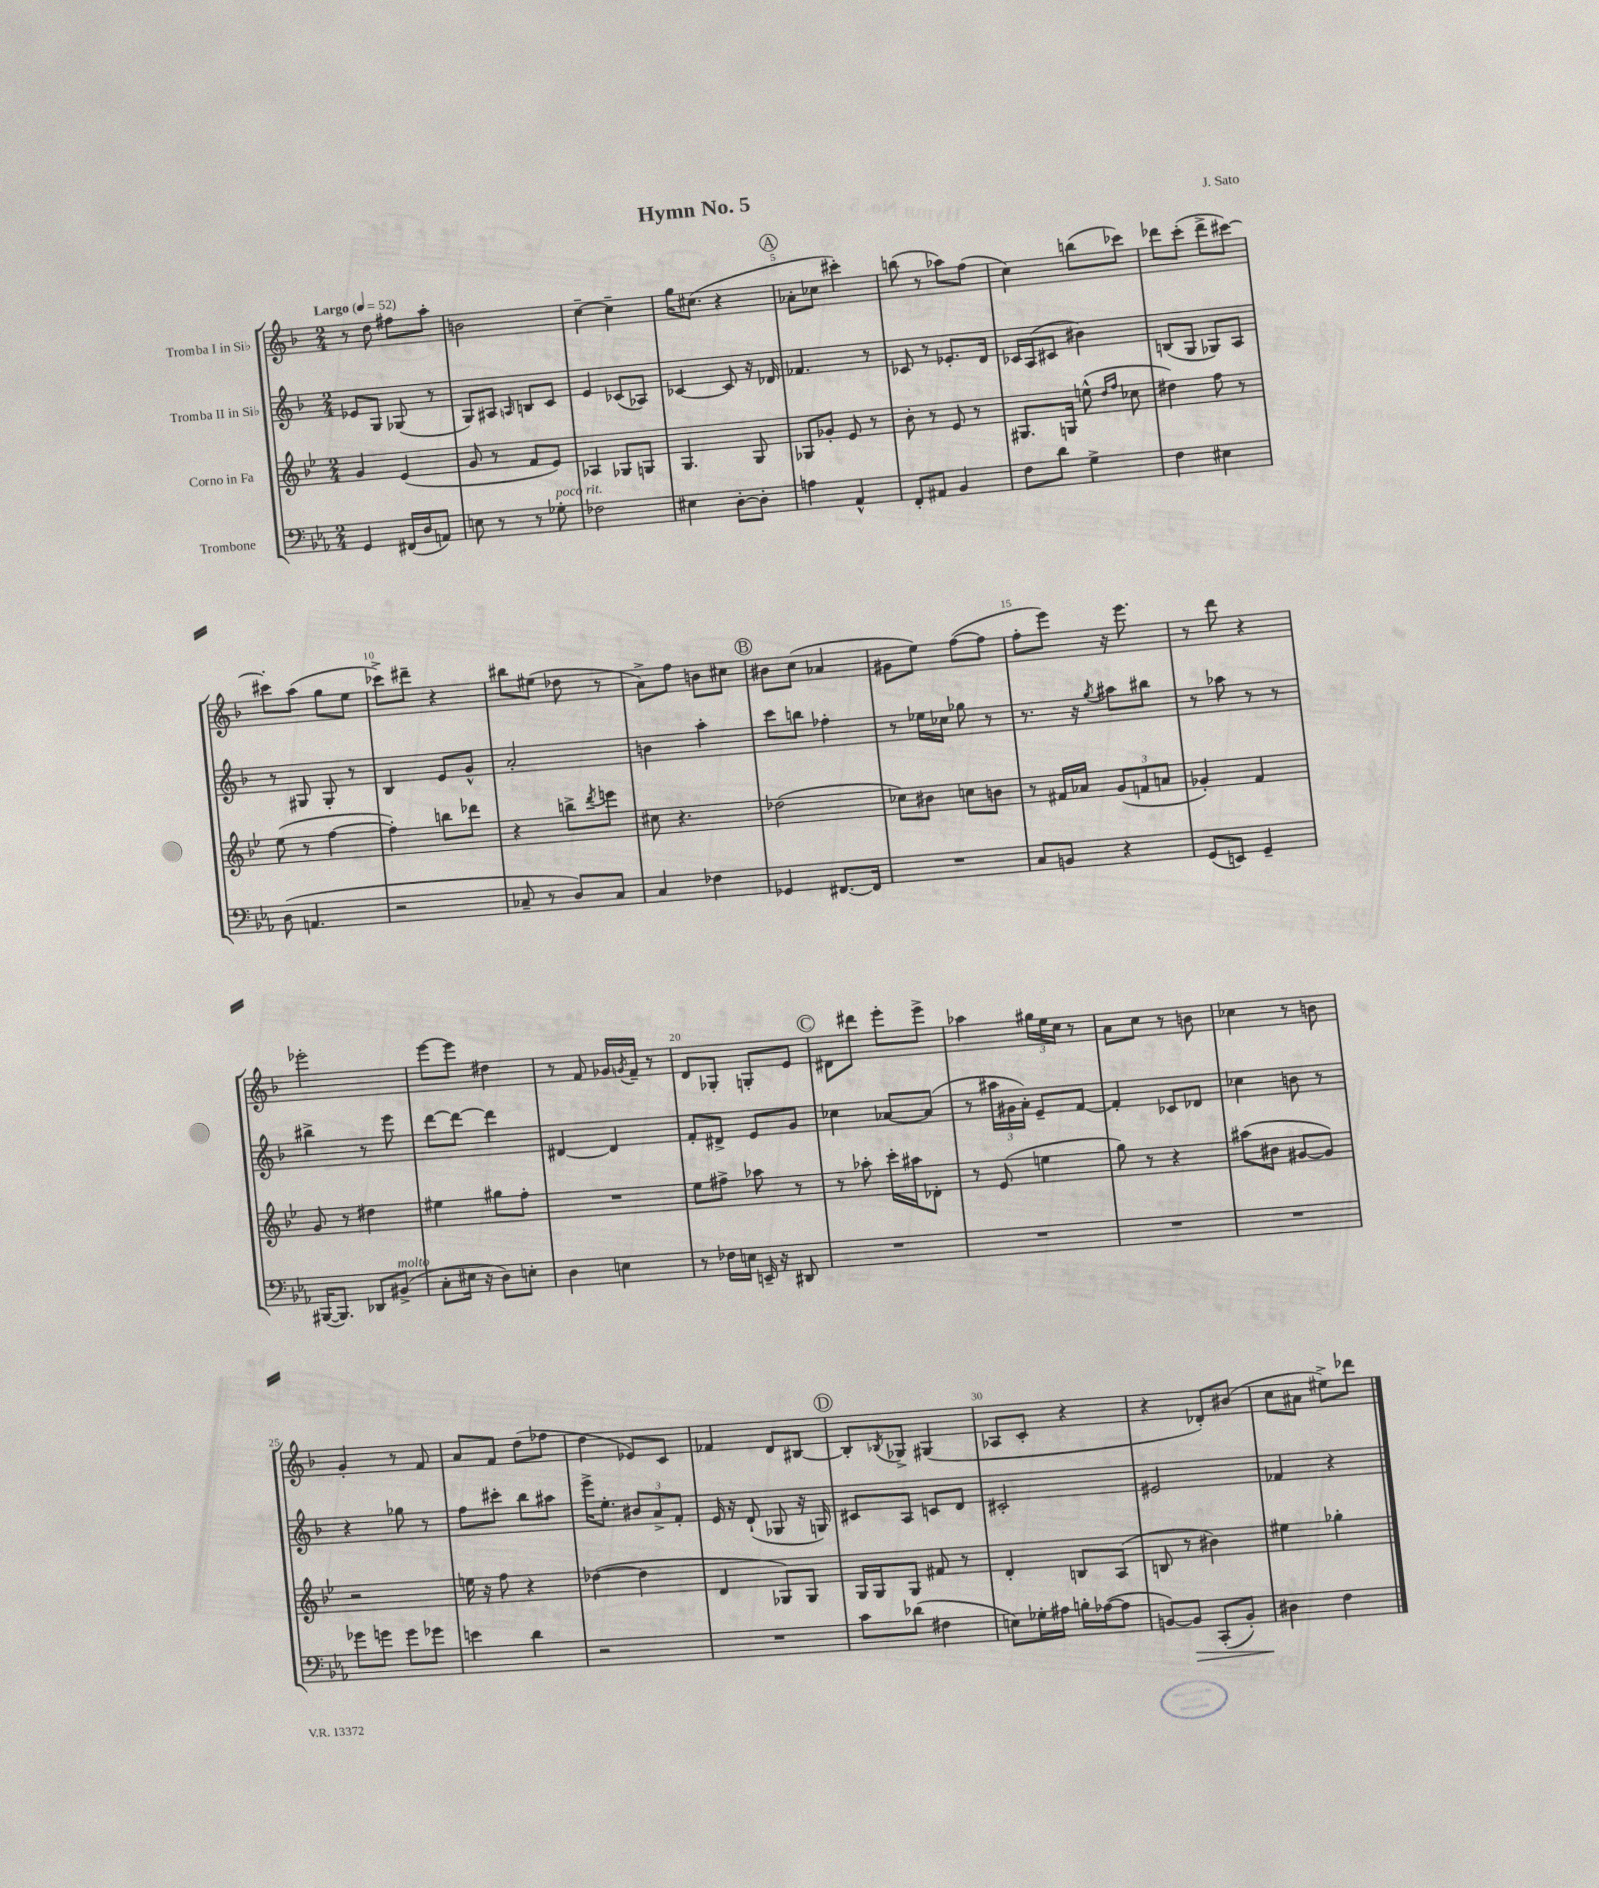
\header { title = "Hymn No. 5" composer = "J. Sato" }
<<
\new StaffGroup <<
\new Staff = "s0" \with { instrumentName = "Tromba I in Sib" } {
    \clef treble \key f \major \numericTimeSignature \time 2/4 \tempo "Largo" 4 = 52
    r8 d''8 fis''8 a''8-. |
    b'2 |
    c''4~-- c''4-- |
    g''16 cis''8.( r4 |
    \mark \markup { \circle "A" } aes'8-. ces''8 cis'''4-.) |
    b''8( r8 aes''8) f''8( |
    c''4) b''8( ces'''8) |
    des'''8 c'''8-.( des'''8-> cis'''8~) |
    cis'''8-. a''8( g''8 e''8 |
    ces'''8->) dis'''8-- r4 |
    bis''8 eis''8( des''8 r8 |
    a'8->) f''8 b'8 cis''8 |
    \mark \markup { \circle "B" } bis'8 c''8( aes'4 |
    gis'8 e''8) f''8~( f''8 |
    f''8-. e'''8) r16 e'''8. |
    r8 d'''8 r4 |
    ees'''2-. |
    e'''8~ e'''8 dis''4 |
    r8 f'8 ges'16 \acciaccatura { g'8 } f'16-- r8 |
    d'8 ges8-. g8-. e'8 |
    \mark \markup { \circle "C" } dis'8 dis'''8 e'''8-. e'''8-> |
    aes''4 \tuplet 3/2 { gis''16 e''16 c''16 } r8 |
    a'8 c''8 r8 b'8 |
    ces''4 r8 b'8 |
    g'4-. r8 f'8 |
    a'8 f'8 d''8( fes''8 |
    d''4 ees'8) c'8 |
    fes'4 d'8 bis8~ |
    \mark \markup { \circle "D" } bis8-. \acciaccatura { bes8 } ges8-> gis4( |
    aes8 c'8-. r4 |
    r4 des'8-.) bis'8( |
    c''8 ais'8 eis''8->) des'''8 \bar "|." |
}
\new Staff = "s1" \with { instrumentName = "Tromba II in Sib" } {
    \clef treble \key f \major \numericTimeSignature \time 2/4
    ees'8 g8 ges8( r8 |
    g8) ais8 \grace { a16 } b8 c'8 |
    e'4 ces'8( aes8) |
    ces'4~ ces'8 r16 des'16 |
    \mark \markup { \circle "A" } fes'4. r8 |
    ces'8 r8 ees'8.-. d'16 |
    ces'16 a16( cis'8 bis'4) |
    b8( g8 ges8) a8 |
    r8 gis8 gis8-. r8 |
    bes4 e'8 g'8-^ |
    a'2-. |
    b'4 a''4-. |
    \mark \markup { \circle "B" } c'''8 b''8 fes''4-. |
    r8 ees''16 ces''16 ges''8 r8 |
    r8. r16 \acciaccatura { g''8 } ais''8 bis''8 |
    r8 aes''8 r8 r8 |
    bis''4-> r8 e'''8 |
    d'''8~ d'''8~ d'''4 |
    dis'4~ dis'4 |
    f'8-. dis'8-> e'8 g'8 |
    \mark \markup { \circle "C" } ces''4 aes'8~ aes'8( |
    r8 \tuplet 3/2 { ais''16 gis'16 a'16-.) } e'8-- f'8~ |
    f'4-. ces'8 des'8 |
    ces''4 b'8 r8 |
    r4 ges''8 r8 |
    f''8 cis'''8-. bes''8 ais''8 |
    e'''16-> e''8.-. \tuplet 3/2 { bis'8 a'8-> f'8-. } |
    e'16 r16 d'8-!( ges8 r16 g16) |
    \mark \markup { \circle "D" } cis'8 a8 c'8 d'8 |
    cis'2-. |
    eis'2 |
    fes'4 r4 \bar "|." |
}
\new Staff = "s2" \with { instrumentName = "Corno in Fa" } {
    \clef treble \key bes \major \numericTimeSignature \time 2/4
    g'4 ees'4( |
    g'8 r8 f'8 ees'8) |
    aes4 ges8 g8 |
    g4. g8 |
    \mark \markup { \circle "A" } ges8 ges'8-. ees'8 r8 |
    bes'8-. r8 ees'8 r8 |
    gis8. g16 e''8-^( \grace { d''16 f''16 } ces''8 |
    dis''4) f''8 r8 |
    ees''8( r8 f''4~ |
    f''4-.) b''8 des'''8 |
    r4 b''8-> \acciaccatura { d'''8 } e'''8 |
    cis''8 r4. |
    \mark \markup { \circle "B" } des''2( |
    ces''8) bis'8 c''8 b'8 |
    r8 fis'16 aes'16 \tuplet 3/2 { g'8( f'8 a'8 } |
    ges'4-.) f'4 |
    g'8 r8 dis''4 |
    eis''4 gis''8 f''8-. |
    R2 |
    ees''8 fis''8-> aes''8 r8 |
    \mark \markup { \circle "C" } r8 aes''8-. c'''16-. ais''16 des'8-. |
    r8 ees'8( e''4 |
    g''8) r8 r4 |
    ais''8( bis'8 gis'8~ gis'8) |
    r2 |
    e''16 r16 f''8 r4 |
    des''4~( des''4 |
    d'4 ges8) ges8 |
    \mark \markup { \circle "D" } g16 g16 g8 fis'8 r8 |
    d'4-. b8 a8( |
    b8 r8 bis'4) |
    eis''4 ges''4-. \bar "|." |
}
\new Staff = "s3" \with { instrumentName = "Trombone" } {
    \clef bass \key ees \major \numericTimeSignature \time 2/4
    g,4 fis,16( d16 a,8) |
    e8 r8 r8 ges8-.^\markup { \italic "poco rit." } |
    fes2 |
    eis4 d8~-. d8-. |
    \mark \markup { \circle "A" } a4 aes,4-^ |
    f,8-. ais,8 bes,4 |
    f8 d'8 g4-> |
    f4 eis4 |
    d8( a,4. |
    r2 |
    ces8-- r8 d8) ces8 |
    c4 fes4 |
    \mark \markup { \circle "B" } ges,4 fis,8.~ fis,16 |
    R2 |
    c8 b,8 r4 |
    g,8( e,8) g,4-- |
    bis,,16~( bis,,8.) des,8 bis,8->^\markup { \italic "molto" }( |
    c8-. eis16 r16 d8) e8-. |
    d4 e4 |
    r8 fes16 e16 e,16-- r16 dis,8 |
    \mark \markup { \circle "C" } R2 |
    R2 |
    R2 |
    R2 |
    ges'8 g'8 g'8 ges'8 |
    e'4 d'4 |
    r2 |
    R2 |
    \mark \markup { \circle "D" } c'8 des'8( fis4 |
    e8) ges16-. ais16 b16-. aes16~( aes8 |
    b,8~) b,8\> c,8-.( b,8-.) |
    dis4\! f4 \bar "|." |
}
>>
>>
\layout { \context { \Score \override BarNumber.break-visibility = ##(#f #t #t) barNumberVisibility = #(every-nth-bar-number-visible 5) } }
